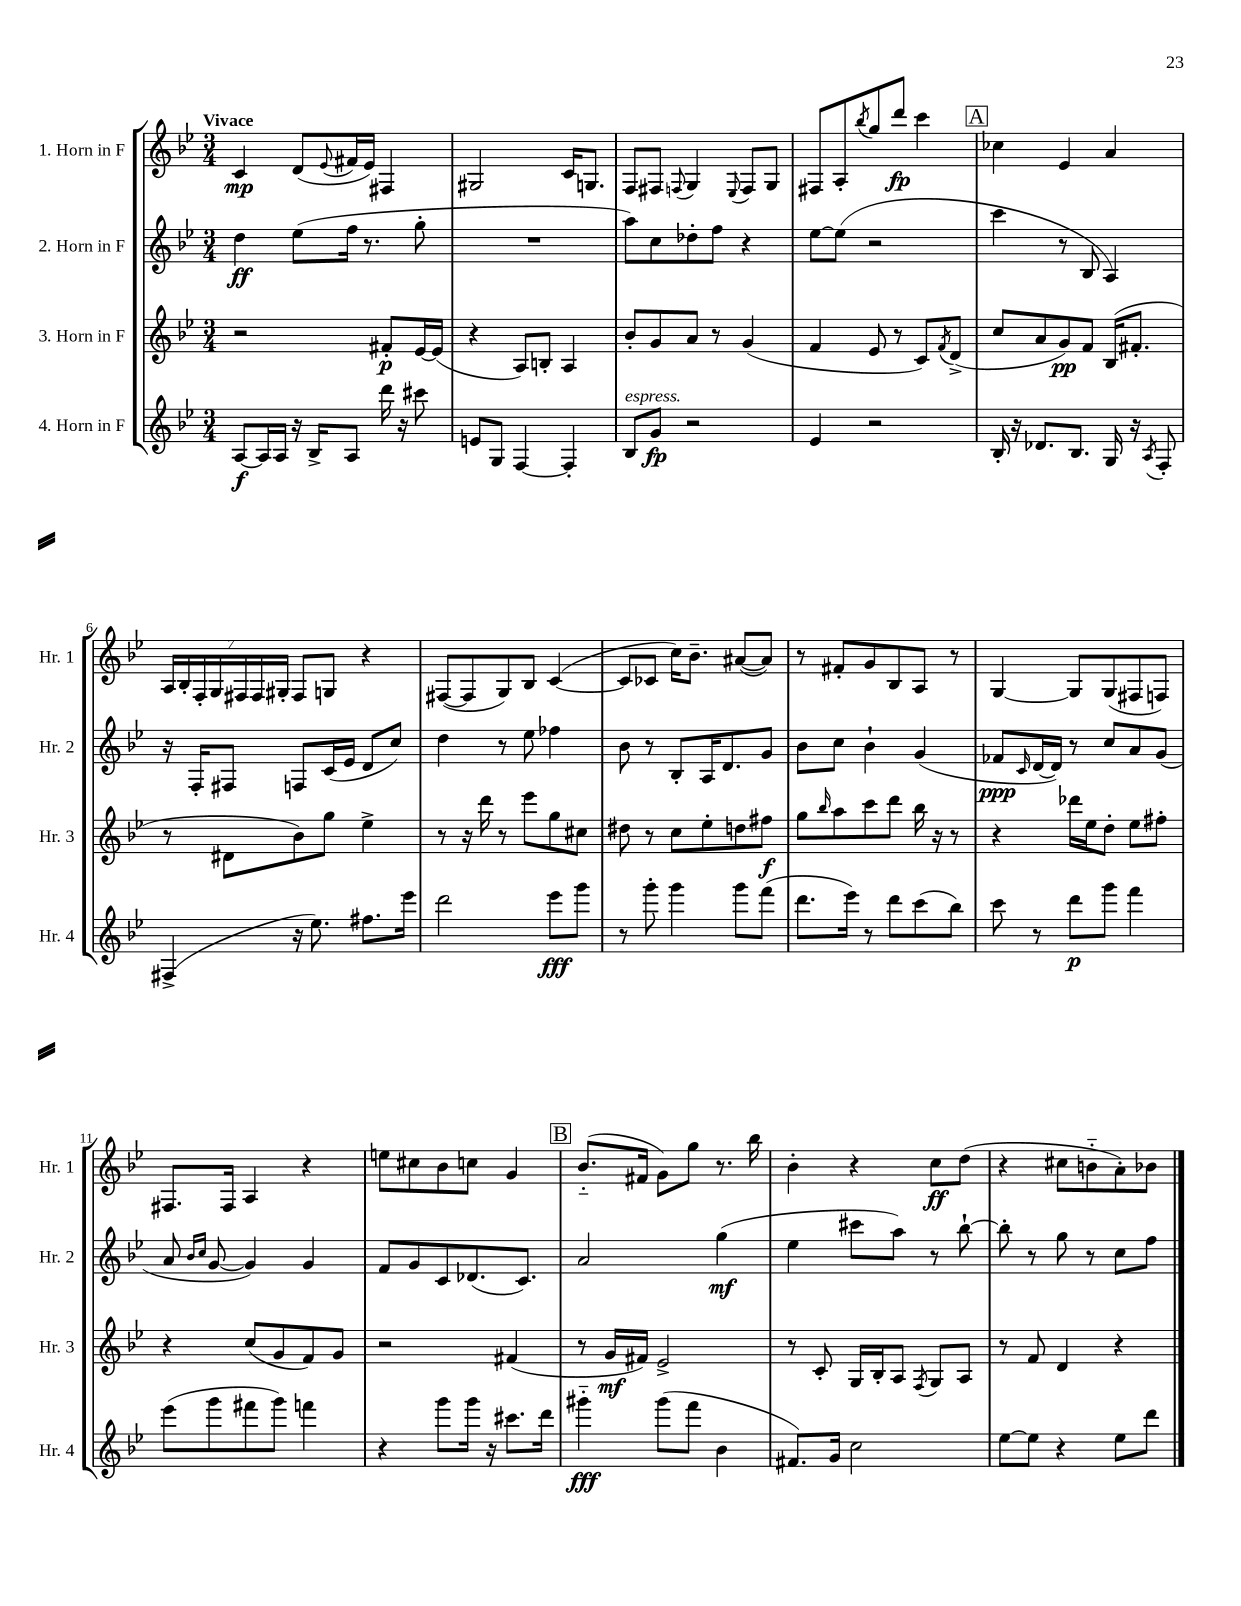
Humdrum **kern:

**kern	**kern	**kern	**kern
*staff4	*staff3	*staff2	*staff1
*clefG2	*clefG2	*clefG2	*clefG2
*k[b-e-]	*k[b-e-]	*k[b-e-]	*k[b-e-]
*M3/4	*M3/4	*M3/4	*M3/4
[8A/L	2r	4dd\	4c/
16A/]L	.	.	.
16A/JJ	.	.	.
16r	.	(8ee-\L	(8d/L
16B-^/LK	.	.	.
.	.	.	8qqe-/
8A/J	.	16ff\Jk	16f#/L
.	.	8.r	16e-/JJ)
16ddd\	8f#'/L	.	4F#/
16r	.	.	.
8ccc#\	[16e-/L	8gg'\	.
.	(16e-/]JJ	.	.
=	=	=	=
8e/L	4r	2.r	2G#/
8G/J	.	.	.
[4F/	8A/L)	.	.
.	8B'/J	.	.
4F'/]	4A/	.	16c/LK
.	.	.	8.G/J
=	=	=	=
8B-/L	8b-'/L	8aa\L)	8F/L
8g/J	8g/	8cc\	8F#/J
.	.	.	8qqF/
2r	8a/J	8dd-'\	4G/
.	8r	8ff\J	.
.	.	.	8qqE-/
.	(4g/	4r	8F/L
.	.	.	8G/J
=	=	=	=
4e-/	4f/	[8ee-\L	8F#/L
.	.	(8ee-\]J	8A'/
.	.	.	8qbb-/
2r	8e-/	2r	8gg/
.	8r	.	8ddd/J
.	8c/L)	.	4ccc\
.	8qf/	.	.
.	(8d^/J	.	.
=	=	=	=
16B-'/	8cc/L	4ccc\	4cc-\
16r	.	.	.
8.d-/L	8a/	.	.
.	8g/)	8r	4e-/
8.B-/J	.	.	.
.	8f/J	8B-/	.
16G/	(16B-/LK	4A/)	4a/
16r	8.f#'/J	.	.
8qA/	.	.	.
8F'/	.	.	.
=	=	=	=
(4F#^/	8r	16r	28A/LL
.	.	.	28B-'/
.	.	16F'/LK	.
.	.	.	28F'/
.	.	.	28G/
.	8d#\L	8F#/J	.
.	.	.	28F#/
.	.	.	28F#/
.	.	.	28G#'/JJ
16r	8b-\)	8F/L	8F#/L
8.ee-\)	.	.	.
.	8gg\J	(16c/L	8G/J
.	.	16e-/JJ	.
8.ff#\L	4ee-^\	8d/L	4r
.	.	8cc/J)	.
16eee-\Jk	.	.	.
=	=	=	=
2ddd\	8r	4dd\	([8F#/L
.	16r	.	8F#/]
.	16ddd\	.	.
.	8r	8r	8G/)
.	8eee-\L	8ee-\	8B-/J
8eee-\L	8gg\	4ff-\	([4c/
8ggg\J	8cc#\J	.	.
=	=	=	=
8r	8dd#\	8b-\	8c/]L
8ggg'\	8r	8r	8c-/J
4ggg\	8cc\L	8B-'/L	16cc\LK)
.	.	.	8.b-~\J
.	8ee-'\	16A/K	.
.	.	8.d/	.
8ggg\L	8dd\	.	([8a#/L
(8fff\J	8ff#\J	8g/J	8a#/]J)
=	=	=	=
8.ddd\L	8gg\L	8b-\L	8r
.	16qqbb-/	.	.
.	8aa\	8cc\J	8f#'/L
16eee-\Jk)	.	.	.
8r	8ccc\	4b-`\	8g/
8ddd\L	8ddd\J	.	8B-/
(8ccc\	16bb-\	(4g/	8A/J
.	16r	.	.
8bb-\J)	8r	.	8r
=	=	=	=
8ccc\	4r	8f-/L	[4G/
.	.	16qqc/	.
8r	.	[16d/L	.
.	.	16d/]JJ)	.
8ddd\L	16ddd-\LL	8r	8G/]L
.	16ee-\J	.	.
8ggg\J	8dd'\J	8cc/L	(8G/
4fff\	8ee-\L	8a/	8F#/
.	8ff#'\J	(8g/J	8F/J)
=	=	=	=
(8eee-\L	4r	8a/	8.F#/L
.	.	16qqb-/LL	.
.	.	16qqcc/JJ	.
8ggg\	.	[8g/	.
.	.	.	16F#/Jk
8fff#\	(8cc/L	4g/])	4A/
8ggg\J)	8g/	.	.
4fff\	8f/)	4g/	4r
.	8g/J	.	.
=	=	=	=
4r	2r	8f/L	8ee\L
.	.	8g/	8cc#\
8ggg\L	.	8c/	8b-\
16ggg\Jk	.	(8.d-/	8cc\J
16r	.	.	.
8.ccc#\L	(4f#/	.	4g/
.	.	8.c/J)	.
16ddd\Jk	.	.	.
=	=	=	=
4ggg#'~\	8r	2a/	(8.b-'~/L
.	16g/LL	.	.
.	16f#/JJ)	.	16f#/Jk
(8ggg#\L	2e-^/	.	8g\L)
8fff\J	.	.	8gg\J
4b-\	.	(4gg\	8.r
.	.	.	16bb-\
=	=	=	=
8.f#/L)	8r	4ee-\	4b-'\
.	8c'/	.	.
16g/Jk	.	.	.
2cc\	16G/LL	8ccc#\L	4r
.	16B-'/J	.	.
.	8A/J	8aa\J)	.
.	8qF/	.	.
.	8G/L	8r	8cc\L
.	8A/J	[8bb-`\	(8dd\J
=	=	=	=
[8ee-\L	8r	8bb-'\]	4r
8ee-\]J	8f/	8r	.
4r	4d/	8gg\	8cc#\L
.	.	8r	8b'~\
8ee-\L	4r	8cc\L	8a'\)
8ddd\J	.	8ff\J	8b-\J
==	==	==	==
*-	*-	*-	*-
